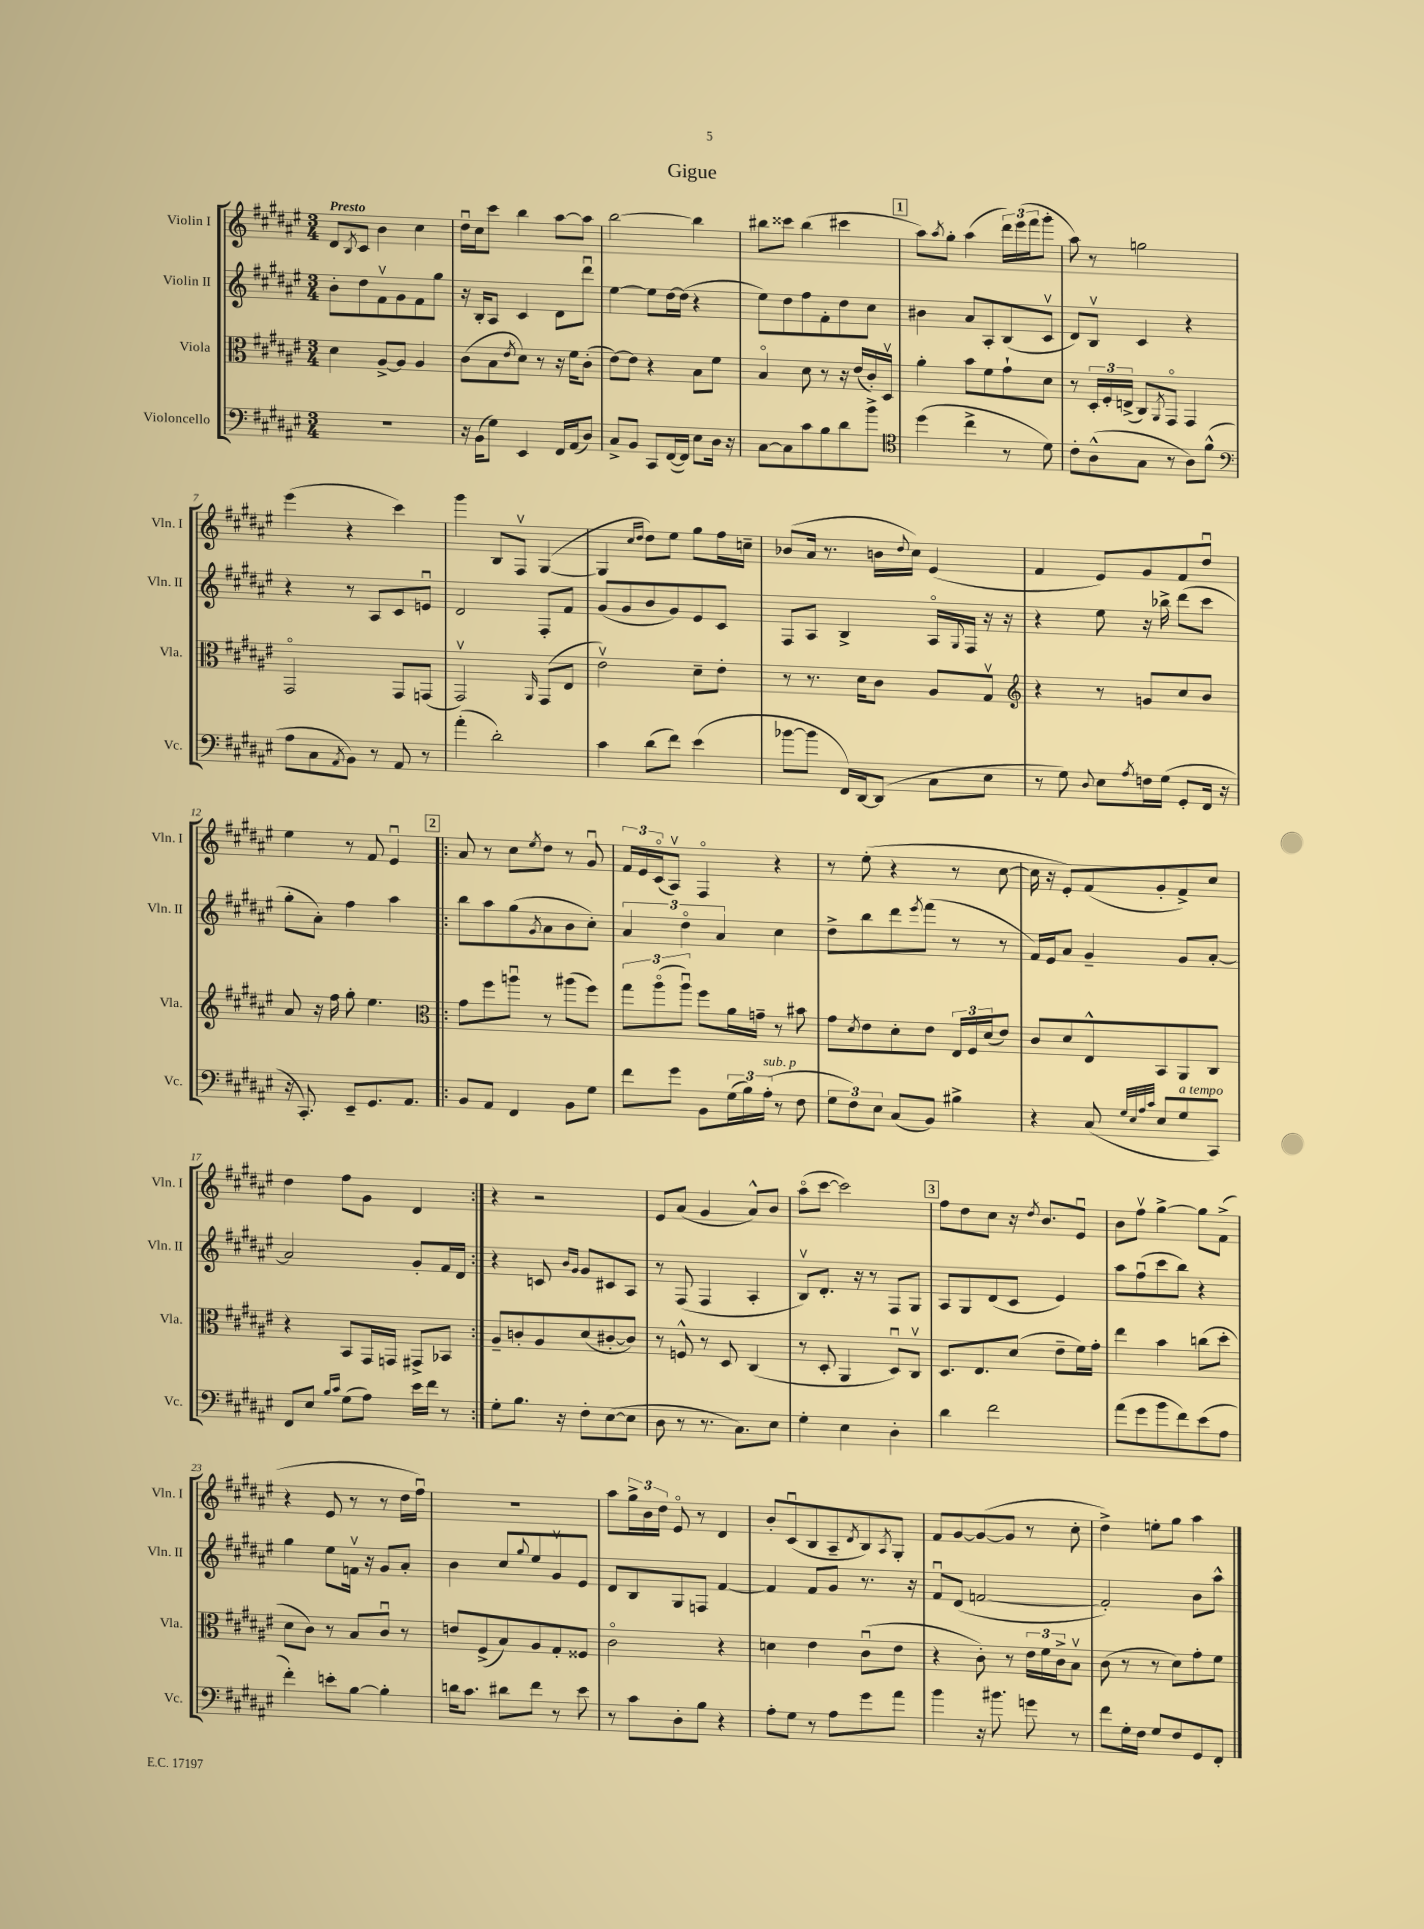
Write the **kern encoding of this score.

**kern	**kern	**kern	**kern
*part4	*part3	*part2	*part1
*staff4	*staff3	*staff2	*staff1
*I"Violoncello	*I"Viola	*I"Violin II	*I"Violin I
*I'Vc.	*I'Vla.	*I'Vln. II	*I'Vln. I
*clefF4	*clefC3	*clefG2	*clefG2
*k[f#c#g#d#a#e#]	*k[f#c#g#d#a#e#]	*k[f#c#g#d#a#e#]	*k[f#c#g#d#a#e#]
*M3/4	*M3/4	*M3/4	*M3/4
=1	=1	=1	=1
!	!	!	!LO:TX:a:B:t=Presto
2.r	4d#\	8b'\L	8d#/L
.	.	.	8qB/
.	.	8dd#\	8c#/J
.	[8A#^/L	8f#v\	4b\
.	8A#/J]	8g#\	.
.	4A#/	8f#\	4cc#\
.	.	8gg#\J	.
=2	=2	=2	=2
16r	(8c#\L	16r	16dd#u\LL
(16BB\KL	.	16B'/KL	16cc#\J
8G#\J)	8B\	8A#/J	8ccc#\J
.	8qe#/	.	.
4EE#/	8d#\J)	4c#/	4bb\
.	8r	.	.
16FF#/LL	16r	8d#\L	[8aa#\L
(16AA#/J	16f#\KL	.	.
8D#/J)	(8c#'\J	8ddd#u\J	8aa#\J]
=3	=3	=3	=3
8C#^/L	[8e#\L)	[4ee#\	[2bb\
8BB/J	8e#\J]	.	.
8CC#/L	4r	8ee#\L]	.
([16FF#/L	.	[16dd#\L	.
16FF#/JJ])	.	(16dd#\JJ]	.
8E#\L	8B\L	4r	4bb\]
16D#\Jk	8f#\J	.	.
16r	.	.	.
=4	=4	=4	=4
[8C#\L	4B/	8ee#\L)	8bb#X\L
8C#\]	.	8dd#\	8ccc##X\J
8c#\	8d#\	8ff#\	(4bb#\
8B\	8r	8f#'\	.
8d#\	16r	8dd#\	4ccc#X\
.	(16e#/LL	.	.
8b^\J	16c#'/)	8cc#\J	.
.	16D#v/JJ	.	.
!!LO:REH:place=s1:t=1
=5	=5	=5	=5
*clefC4	*	*	*
(4dd#\	4a#'\	4b#X\	8aa#\L)
.	.	.	8qaa#/
.	.	.	8gg#'\J
4cc#^\	8b\L	8a#/L	(4aa#\
.	8f#\	8A#'/	.
8r	8g#`\	(8B/	24ddd#\LL)
.	.	.	(24eee#\
.	.	.	24fff#\J
8d#\)	8d#\J	8c#v/J	8ggg#'\J
=6	=6	=6	=6
8c#'\L	8r	8d#/L)	8aa#\)
(8A#^^\	24D#'/LL	8Bv/J	8r
.	24F#'/	.	.
.	(24En^/JJ	.	.
8G#\J	8C#/L)	4c#/	2ggn\
.	8qAA#/	.	.
8r	8GG#/J	.	.
8A#\L)	4GG#/	4r	.
(8f#^^\J	.	.	.
!!LO:LB:g=z
=7	=7	=7	=7
*clefF4	*	*	*
8A#\L	2GG#/	4r	(4eee#\
8C#\	.	.	.
8qAA#/	.	.	.
8BB\J)	.	8r	4r
8r	.	8A#/L	.
8AA#/	8GG#/L	8c#/	4ccc#\)
8r	(8GGn/J	8enu/J	.
=8	=8	=8	=8
(4a#'\	2GG#v/)	2d#/	4ggg#\
2d#'\)	.	.	8B/L
.	.	.	8F#v/J
.	16qqAA#/	.	.
.	(8GG#/L	8F#'/L	([4G#/
.	8E#/J	8f#/J	.
=9	=9	=9	=9
4c#\	2e#v\)	(8g#/L	4G#/]
.	.	8g#/	.
.	.	.	16qqcc#/LL
.	.	.	16qqdd#/JJ
(8d#\L	.	8b/	8dd#\L)
8f#\J)	.	8g#/)	8ee#\J
(4e#\	8d#~\L	8e#/	8gg#\L
.	8e#'\J	8c#/J	16ff#\L
.	.	.	16ccn~\JJ
=10	=10	=10	=10
[8b-X\L	8r	8F#/L	(8b-X/L
8b-\J]	8.r	8A#/J	16a#/Jk
.	.	.	8.r
16FF#/LL)	.	4B^/	.
[16DD#/J	16d#\KL	.	.
(8DD#/J]	8c#\J	.	16bn\LL
.	.	.	8qqdd#/
.	.	.	16cc#\JJ)
8C#\L	8A#/L	16A#/LL	(4e#/
.	.	8qqG#/	.
.	.	16F#/JJ	.
8E#\J	8G#v/J	16r	.
.	.	16r	.
=11	=11	=11	=11
*	*clefG2	*	*
8r	4r	4r	4f#/
8G#\)	.	.	.
8qqD#/	.	.	.
8E#\L	8r	8ee#\	8e#/L)
8qA#/	.	.	.
16Fn\L	8gn/L	16r	8g#/
(16G#\JJ	.	16bb-X^\	.
8GG#'/L	8cc#/	(8ddd#\L	8f#/
16FF#/Jk	8b/J	8ccc#\J	8dd#u/J
16r	.	.	.
!!LO:LB:g=z
=12	=12	=12	=12
16r	8a#/	8gg#'\L	4ee#\
8.CC#'/)	.	.	.
.	16r	8a#'\J)	.
.	16ff#\	.	.
8EE#~/L	8gg#'\	4ff#\	8r
8.GG#/	4.ee#\	.	8f#/
.	.	4aa#\	4e#u/
8.AA#/J	.	.	.
!!LO:REH:place=s1:t=2
=13!|:	=13!|:	=13!|:	=13!|:
*	*clefC3	*	*
8BB/L	8g#\L	8bb\L	8a#/
8AA#/J	8ff#\	8aa#\	8r
4FF#/	8aanu\J	(8gg#\	8cc#\L
.	.	8qg#/	8qee#/
.	8r	8a#\	8dd#\J
8BB\L	(8aa#X\L	8b\	8r
8G#\J	8ff#\J)	8cc#'\J)	8g#u/
=14	=14	=14	=14
8f#\L	12gg#\L	6a#/	24f#/LL
.	.	.	24e#/
.	(12aa#\	.	(24c#/J
8g#\J	.	.	8A#v/J)
.	12aa#u\J)	6dd#\	.
8BB\L	8ff#\L	.	4F#/
.	.	6a#/	.
(24G#\L	16a#\L	.	.
24B\)	.	.	.
.	16gn~\JJ	.	.
!LO:TX:a:i:t=sub. p	!	!	!
(24A#'\JJ	.	.	.
8r	8r	4cc#\	4r
8F#\	8b#X\	.	.
=15	=15	=15	=15
12G#\L	8g#\L	8dd#^\L	8r
12F#\)	.	.	.
.	8qd#/	.	.
.	8e#\	8bb\	(8ee#'\
12E#\J	.	.	.
(8C#/L	8d#'\	8ddd#\	4r
.	.	8qeee#/	.
8BB/J)	8e#\J	(8fff#\J	.
4B#X^\	24E#/LL	8r	8r
.	24F#/	.	.
.	(24d#/J	.	.
.	8e#/J)	8r	[8cc#\
=16	=16	=16	=16
4r	8c#/L	16f#/LL)	16cc#\]
.	.	16e#/J	16r
.	8d#/	8a#/J	8e#'/L)
(8C#/	8E#^^/	4g#~/	(8f#/
32qqG#/LLL	.	.	.
32qqE#/	.	.	.
32qqA#/	.	.	.
32qqc#/JJJ	.	.	.
8E#/L	8BB/	.	8g#'/
!LO:TX:a:i:t=a tempo	!	!	!
8G#/	8AA#/	8g#/L	8f#^/)
8CC#/J)	8C#/J	[8a#'/J	8cc#/J
!!LO:LB:g=z
=17	=17	=17	=17
8FF#/L	4r	2a#/]	4dd#\
8E#/J	.	.	.
16qqB/LL	.	.	.
16qqc#/JJ	.	.	.
(8G#\L	8BB/L	.	8ff#\L
8A#\J)	16GG#/L	.	8g#\J
.	16GGn/JJ	.	.
16e#\LL	8GG#X^/L	8g#'/L	4d#/
16f#\JJ	.	.	.
8r	8BB-X/J	16f#/L	.
.	.	16d#/JJ	.
=18:|!	=18:|!	=18:|!	=18:|!
8G#'\L	8A#~/L	4r	4r
8.B\J	8cn'/	.	.
.	8A#/	8cn/	2r
16r	.	.	.
.	.	16qqb/LL	.
.	.	16qqg#/JJ	.
8F#'\L	(8d#/	8g#/L	.
([8E#\	[8c#X'/	8c#X/	.
8E#\J]	8c#/J])	8A#/J	.
=19	=19	=19	=19
8D#\	8r	8r	8e#/L
8r	8Fn^^/	(8F#/	(8a#/J
8.r	8r	4F#/	4g#/
.	8D#/	.	.
8.C#\L)	.	.	.
.	(4C#/	4A#'/	8a#^^/L)
8E#\J	.	.	8b/J
=20	=20	=20	=20
4G#'\	8r	8Bv/L)	(8aa#\L
.	8D#'/	8.d#'/J	[8ccc#\J
4E#\	4AA#/	.	2ccc#\])
.	.	16r	.
.	.	8r	.
4D#'\	8D#u/L)	8F#/L	.
.	8C#v/J	8G#/J	.
!!LO:REH:place=s1:t=3
=21	=21	=21	=21
4d#\	8.D#/L	8A#/L	8ff#\L
.	.	8G#/	8dd#\
.	8.E#/	.	.
2f#\	.	(8d#/	8cc#\J
.	(8d#/J	8c#/J	16r
.	.	.	8qdd#/
.	.	.	8.b/L
.	8e#~\L	4e#/)	.
.	16f#\L)	.	8e#u/J
.	16g#'\JJ	.	.
=22	=22	=22	=22
(8a#\L	4ee#\	8aa#\L	8b\L
8g#\	.	(8ff#u\	8ff#v\J
8b\	4b\	8ccc#\	[4gg#^\
8f#\)	.	8bb\J)	.
(8e#\	(8ccn\L	4r	8gg#\L]
8A#\J	8dd#'\J	.	(8f#^\J
!!LO:LB:g=z
=23	=23	=23	=23
4f#'\)	8d#\L	4gg#\	4r
.	8c#\J)	.	.
8en'\L	8r	8ee#\L	8e#/
[8B\J	8B/L	16fnv\Jk	8r
.	.	16r	.
4B'\]	8c#u/J	8g#/L	8r
.	8r	8a#'/J	16dd#\LL
.	.	.	16ff#u\JJ)
=24	=24	=24	=24
16dn\KL	8en/L	4b\	2.r
8.c#\J	.	.	.
.	(8F#^/	.	.
8d#X\L	8B/)	8cc#/L	.
.	.	8qqgg#/	.
8f#\J	8A#/	8ee#/	.
8r	8G#'/	8g#v/	.
8e#\	8F##X/J	8e#/J	.
=25	=25	=25	=25
8r	2c#\	8d#/L	8aa#\L
8c#\L	.	8B/	24gg#^\L
.	.	.	24b\
.	.	.	24dd#\JJ
8D#'\	.	8G#/	8e#/
8B\J	.	8Fn/J	8r
4r	4r	[4f#/	4d#/
=26	=26	=26	=26
8A#'\L	4dn\	4f#/]	8b'/L
8G#\J	.	.	(8c#u/
8r	4e#\	8f#/L	8B/
8A#\L	.	8g#/J	8A#~/
.	.	.	8qd#/
8g#\	(8c#u\L	8.r	8B/)
.	.	.	8qA#/
8a#\J	8e#\J	.	8G#'/J
.	.	16r	.
=27	=27	=27	=27
4b\	4r	8f#u/L	8f#/L
.	.	(8d#/J	[8g#/
16r	8c#'\)	[2fn/	(8g#/_
8.b#X\	.	.	.
.	8r	.	8g#/J]
8gn\	24e#\LL	.	8r
.	24f#\	.	.
.	24c#^\J	.	.
8r	8Bv\J	.	8cc#'\
=28	=28	=28	=28
8f#\L	(8c#\	2f'/])	4dd#^\)
16G#'\L	8r	.	.
16F#\JJ	.	.	.
8G#/L	8r	.	8een'\L
8F#/	8d#\L)	.	8gg#\J
8GG#/	8g#'\	8b\L	4aa#\
8FF#'/J	8f#\J	8aa#^^\J	.
==	==	==	==
*-	*-	*-	*-
